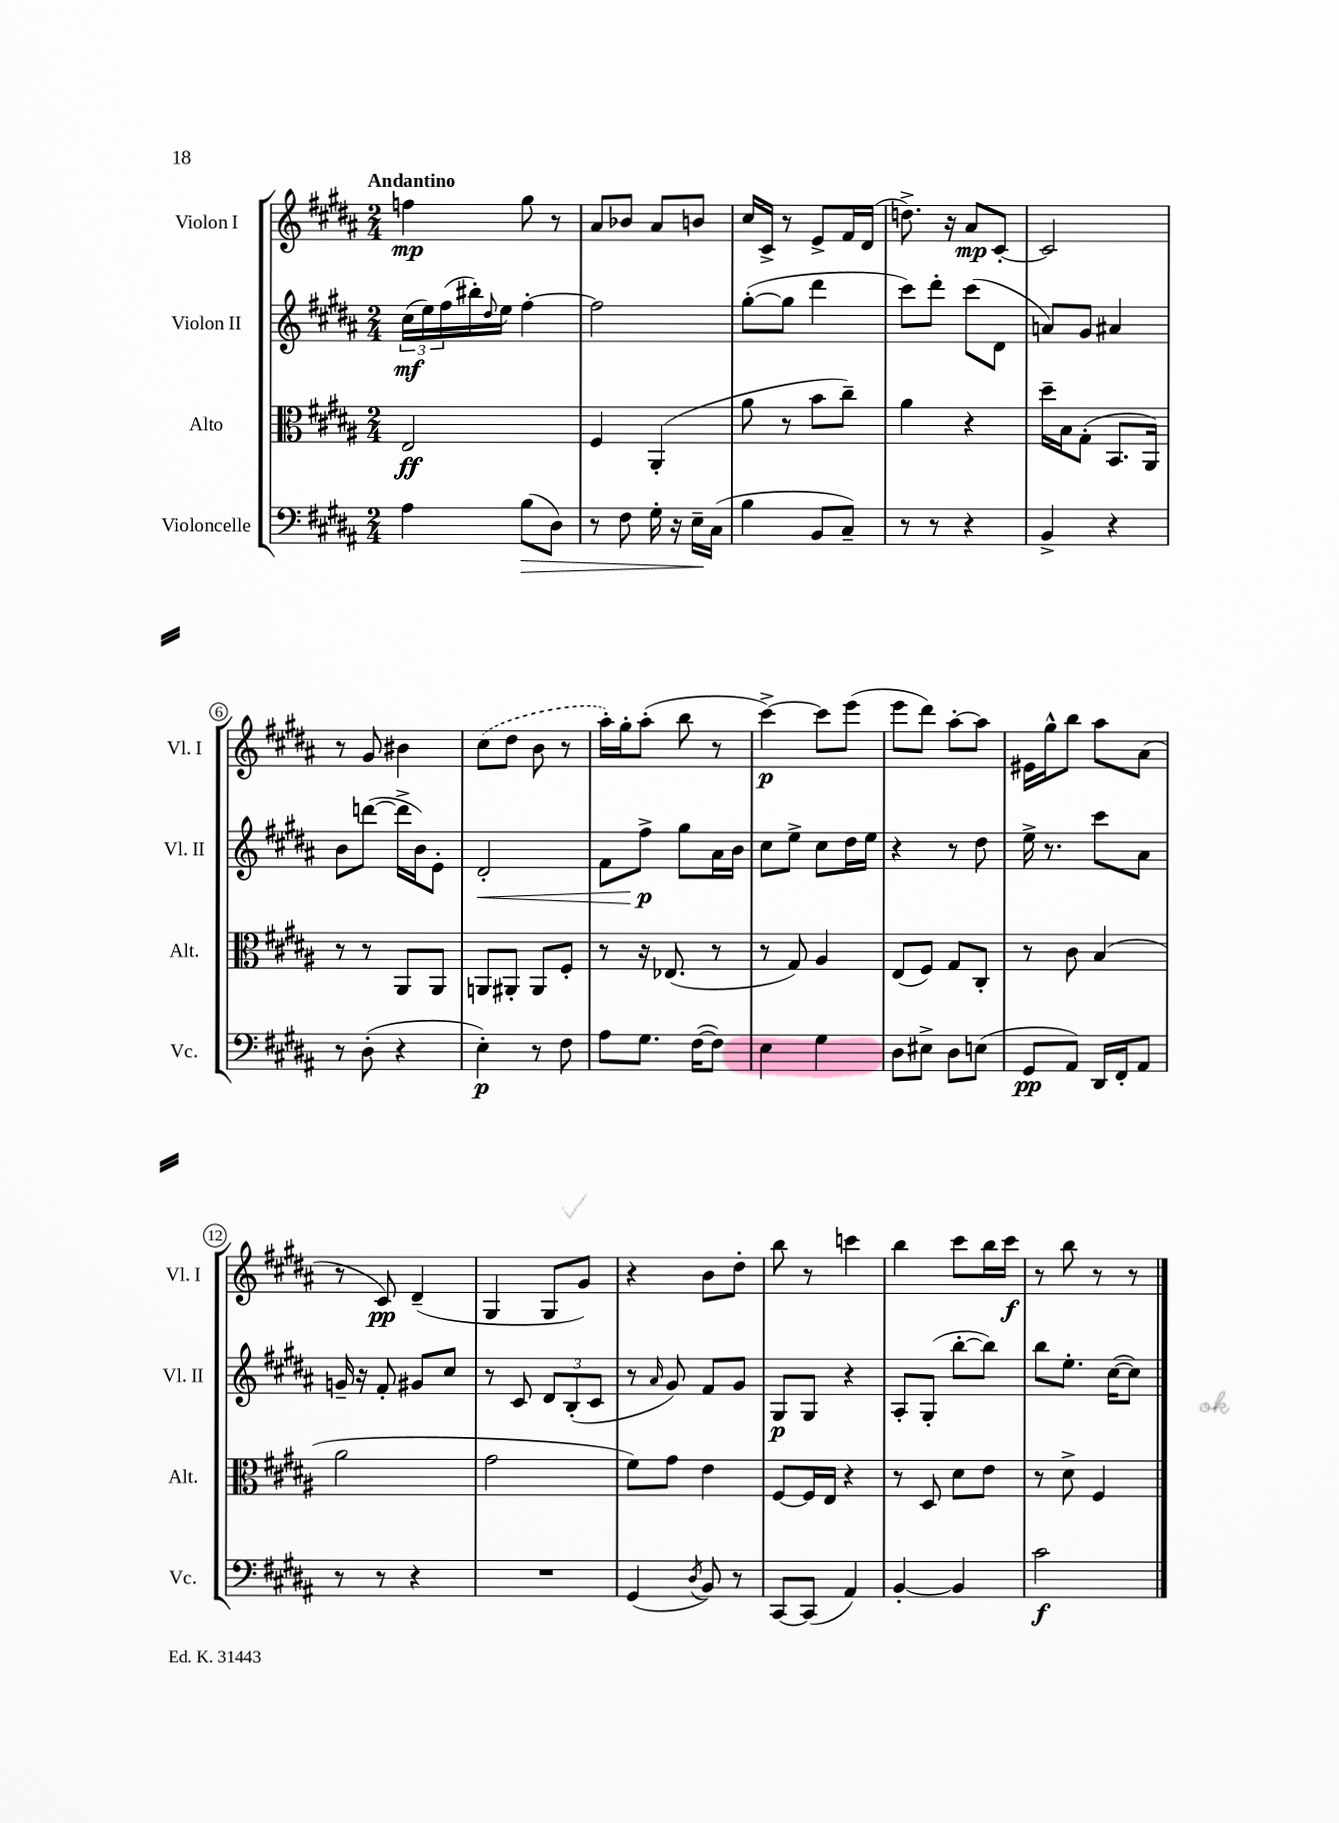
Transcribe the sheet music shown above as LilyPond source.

<<
\new StaffGroup <<
\new Staff = "s0" \with { instrumentName = "Violon I" shortInstrumentName = "Vl. I" } {
    \clef treble \key b \major \numericTimeSignature \time 2/4 \tempo "Andantino"
    f''4\mp gis''8 r8 |
    ais'8 bes'8 ais'8 b'8 |
    cis''16 cis'16-> r8 e'8-> fis'16 dis'16( |
    d''8.->) r16 ais'8\mp cis'8~-. |
    cis'2 |
    r8 gis'8 bis'4 |
    \once \slurDashed cis''8( dis''8 b'8 r8 |
    ais''16-.) gis''16-. ais''8-.( b''8 r8 |
    cis'''4~->\p) cis'''8 e'''8( |
    e'''8 dis'''8) ais''8~-. ais''8 |
    eis'16 gis''16-^ b''8 ais''8 ais'8( |
    r8 cis'8\pp) dis'4--( |
    gis4 gis8 gis'8) |
    r4 b'8 dis''8-. |
    b''8 r8 c'''4 |
    b''4 cis'''8 b''16 cis'''16\f |
    r8 b''8 r8 r8 \bar "|." |
}
\new Staff = "s1" \with { instrumentName = "Violon II" shortInstrumentName = "Vl. II" } {
    \clef treble \key b \major \numericTimeSignature \time 2/4
    \tuplet 3/2 { cis''16\mf( e''16) fis''16( } bis''16-.) \appoggiatura { dis''8 } e''16 fis''4~-. |
    fis''2 |
    gis''8~-.( gis''8 dis'''4 |
    cis'''8) dis'''8-. cis'''8( dis'8 |
    a'8) gis'8 ais'4 |
    b'8 d'''8~( d'''16-> b'16) e'8-. |
    dis'2-.\< |
    fis'8 fis''8->\p\! gis''8 ais'16 b'16 |
    cis''8 e''8-> cis''8 dis''16 e''16 |
    r4 r8 dis''8 |
    e''16-> r8. cis'''8 ais'8 |
    g'16-- r16 fis'8-. gis'8 cis''8 |
    r8 cis'8 \tuplet 3/2 { dis'8 b8-.( cis'8 } |
    r8 \grace { ais'16 } gis'8) fis'8 gis'8 |
    gis8\p gis8 r4 |
    ais8-. gis8-.( b''8~-. b''8) |
    b''8 e''8.-. cis''16~( cis''8) \bar "|." |
}
\new Staff = "s2" \with { instrumentName = "Alto" shortInstrumentName = "Alt." } {
    \clef alto \key b \major \numericTimeSignature \time 2/4
    e2\ff |
    fis4 ais,4-.( |
    ais'8 r8 b'8 cis''8--) |
    ais'4 r4 |
    dis''16-- b16 gis8-.( b,8. ais,16) |
    r8 r8 ais,8 ais,8 |
    a,8 ais,8-. ais,8 fis8-. |
    r8 r16 ees8.( r8 |
    r8 gis8) ais4 |
    e8( fis8) gis8 cis8-. |
    r8 cis'8 b4( |
    ais'2 |
    gis'2 |
    fis'8) gis'8 e'4 |
    fis8~ fis16 e16 r4 |
    r8 dis8 dis'8 e'8 |
    r8 dis'8-> fis4 \bar "|." |
}
\new Staff = "s3" \with { instrumentName = "Violoncelle" shortInstrumentName = "Vc." } {
    \clef bass \key b \major \numericTimeSignature \time 2/4
    ais4 b8\>( dis8) |
    r8 fis8 gis16-. r16 e16--\! cis16( |
    b4 b,8 cis8--) |
    r8 r8 r4 |
    b,4-> r4 |
    r8 dis8-.( r4 |
    e4-.\p) r8 fis8 |
    ais8 gis8. fis16~( fis8) |
    e4 gis4 |
    dis8 eis8-> dis8 e8( |
    gis,8\pp ais,8) dis,16 fis,16-. ais,8 |
    r8 r8 r4 |
    R2 |
    gis,4( \acciaccatura { dis8 } b,8) r8 |
    cis,8~ cis,8( ais,4) |
    b,4~-. b,4 |
    cis'2\f \bar "|." |
}
>>
>>
\layout { \context { \Score \override BarNumber.stencil = #(make-stencil-circler 0.1 0.3 ly:text-interface::print) } }
